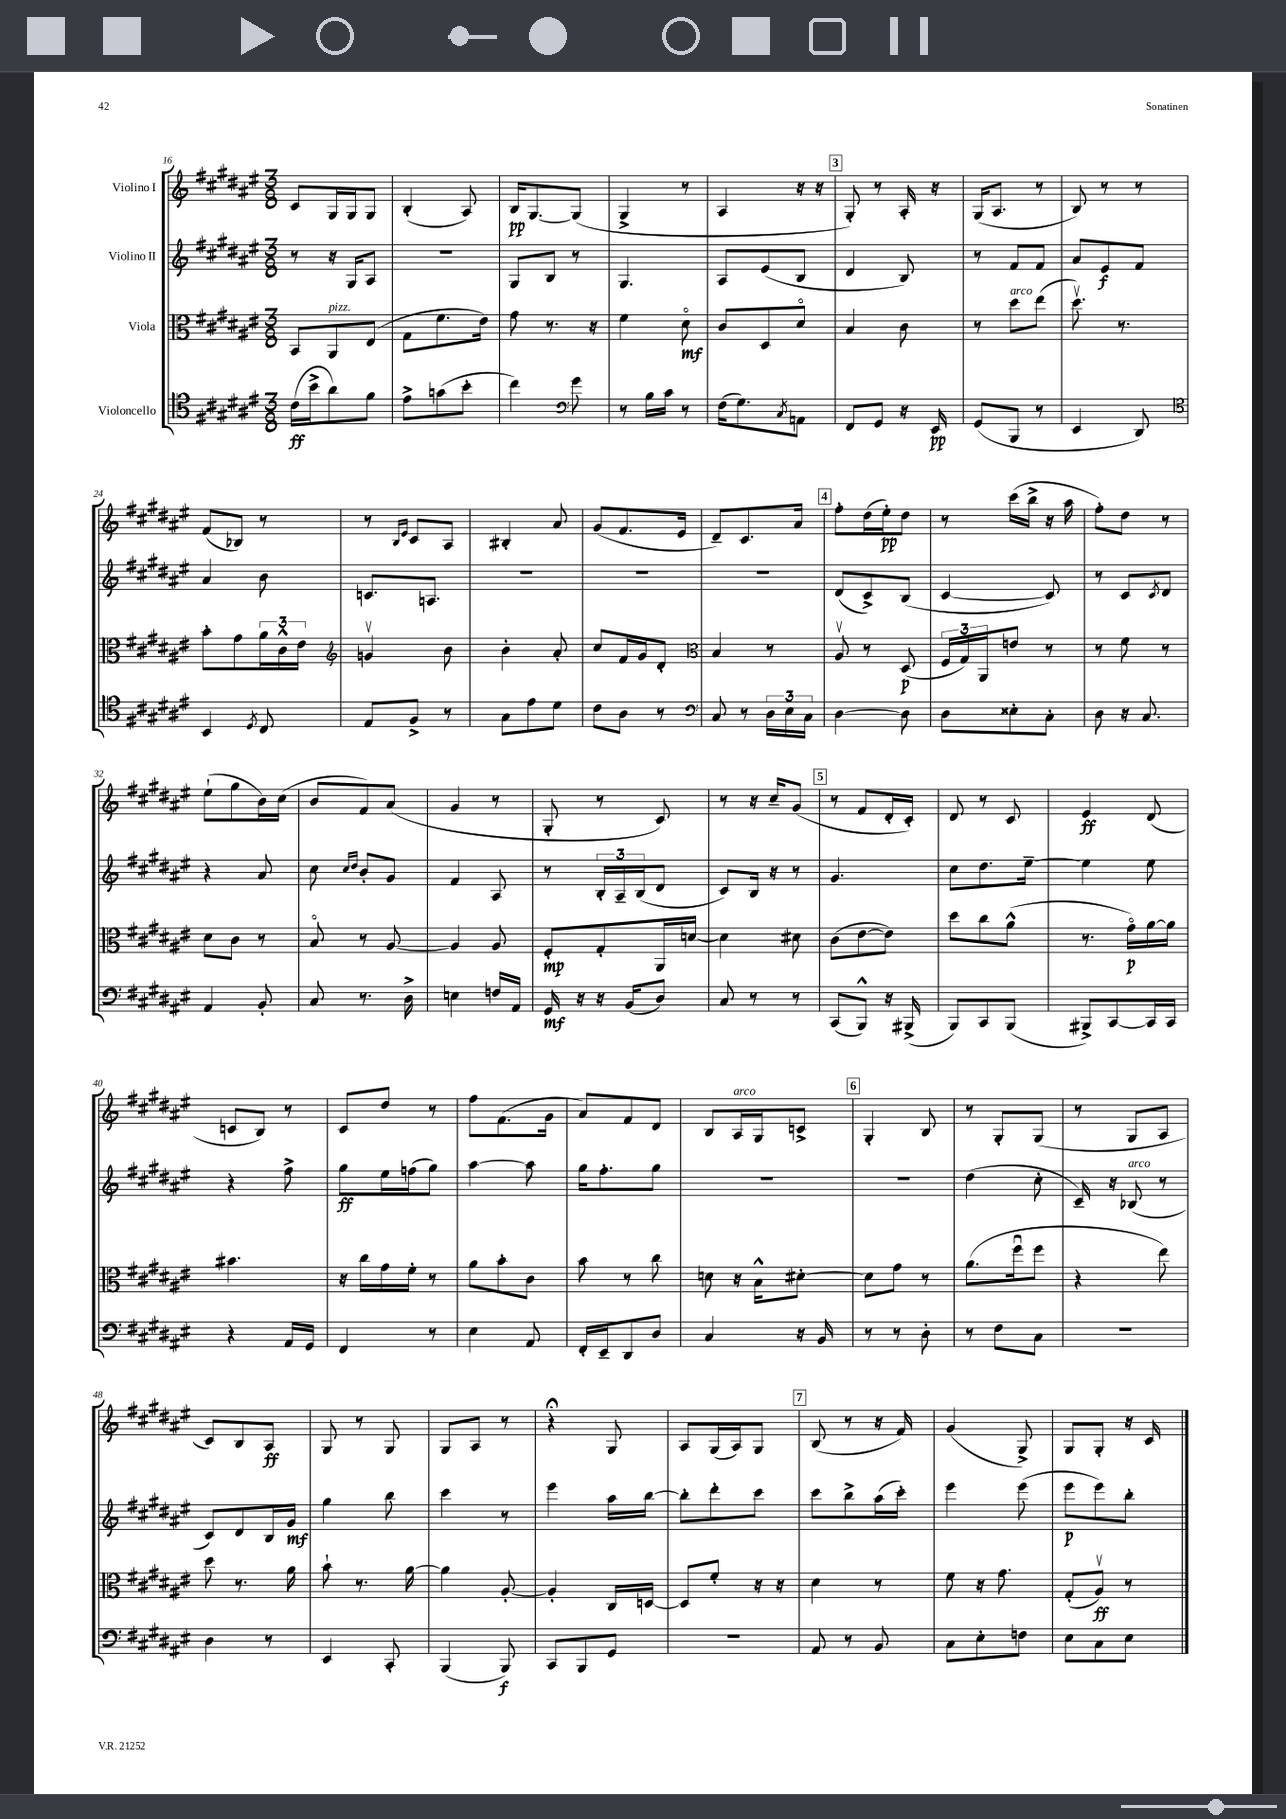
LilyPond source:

<<
\new StaffGroup <<
\new Staff = "s0" \with { instrumentName = "Violino I" } {
    \clef treble \key fis \major \numericTimeSignature \time 3/8
    cis'8 gis16 gis16 gis8 |
    b4-.( ais8) |
    b16\pp gis8.~ gis8( |
    gis4-> r8 |
    ais4 r16 r16 |
    \mark \markup { \box "3" } gis8-.) r8 ais16-. r16 |
    gis16( ais8. r8 |
    b8) r8 r8 |
    fis'8( bes8) r8 |
    r8 \grace { b16 eis'16 } cis'8 ais8 |
    bis4-. ais'8 |
    gis'8( fis'8. eis'16 |
    dis'8--) cis'8. ais'16 |
    \mark \markup { \box "4" } fis''8-. dis''16( eis''16-.\pp) dis''8 |
    r8 cis'''16( b''16-> r16 ais''16 |
    fis''8-.) dis''8 r8 |
    eis''8-!( gis''8 b'16) cis''16( |
    b'8 fis'8) ais'8( |
    gis'4 r8 |
    gis8-. r8 cis'8) |
    r8 r16 cis''16-- gis'8( |
    \mark \markup { \box "5" } r8 fis'8 dis'16-. cis'16-.) |
    dis'8 r8 cis'8 |
    eis'4\ff dis'8( |
    c'8 b8) r8 |
    cis'8 dis''8 r8 |
    fis''8 fis'8.( gis'16 |
    ais'8) fis'8 dis'8 |
    b8 ais16^\markup { \italic "arco" } gis16 c'8-> |
    \mark \markup { \box "6" } gis4-. b8 |
    r8 gis8-. gis8( |
    r8 gis8 ais8 |
    cis'8) b8 ais8\ff |
    gis8 r8 gis8 |
    gis8 ais8 r8 |
    r4\fermata gis8 |
    ais8 gis16( ais16) gis8 |
    \mark \markup { \box "7" } b8( r8 r16 fis'16) |
    gis'4( gis8->) |
    gis8 gis8-. r16 cis'16 \bar "|." |
}
\new Staff = "s1" \with { instrumentName = "Violino II" } {
    \clef treble \key fis \major \numericTimeSignature \time 3/8
    r8 r16 gis16 ais8 |
    R4. |
    gis8 b8 r8 |
    gis4. |
    ais8 eis'8( b8 |
    \mark \markup { \box "3" } dis'4 b8) |
    r8 fis'8 fis'8 |
    ais'8 eis'8\f fis'8 |
    ais'4 b'8 |
    c'8. a8. |
    R4. |
    R4. |
    R4. |
    \mark \markup { \box "4" } dis'8( cis'8->) b8( |
    cis'4~ cis'8) |
    r8 cis'8 \acciaccatura { cis'8 } dis'8 |
    r4 ais'8 |
    cis''8 \grace { cis''16 dis''16 } b'8-. gis'8 |
    fis'4 ais8 |
    r8 \tuplet 3/2 { b16-. ais16-- b16( } dis'8 |
    cis'8) b16 r16 r8 |
    \mark \markup { \box "5" } gis'4. |
    cis''8 dis''8. eis''16~-- |
    eis''4 eis''8 |
    r4 fis''8-> |
    gis''8\ff eis''16 f''16( gis''8) |
    ais''4~ ais''8 |
    gis''16 fis''8.-. gis''8 |
    R4. |
    \mark \markup { \box "6" } R4. |
    dis''4( cis''8-. |
    cis'16--) r16 bes8^\markup { \italic "arco" }( r8 |
    cis'8) dis'8 b16 gis'16\mf |
    gis''4 b''8 |
    cis'''4 r8 |
    eis'''4 ais''16 b''16~ |
    b''8-. dis'''8-. cis'''8 |
    \mark \markup { \box "7" } cis'''8 b''8-> ais''16( cis'''16-.) |
    eis'''4 eis'''8( |
    eis'''8\p eis'''8) b''8-. \bar "|." |
}
\new Staff = "s2" \with { instrumentName = "Viola" } {
    \clef alto \key fis \major \numericTimeSignature \time 3/8
    b,8 ais,8^\markup { \italic "pizz." } eis8( |
    gis8 fis'8. eis'16) |
    gis'8 r8. r16 |
    fis'4 dis'8\flageolet\mf |
    cis'8 dis8 dis'8\flageolet |
    \mark \markup { \box "3" } b4 cis'8 |
    r8 dis''8^\markup { \italic "arco" } eis''8( |
    dis''8.\upbow) r8. |
    b'8-. gis'8 \tuplet 3/2 { ais'16 cis'16-^ eis'16 } |
    \clef treble g'4\upbow b'8 |
    b'4-. ais'8-. |
    cis''8 fis'16 gis'16 dis'8-. |
    \clef alto b4 r8 |
    \mark \markup { \box "4" } ais8\upbow r8 dis8\p( |
    \tuplet 3/2 { fis16 gis16) ais,16 } e'8 r8 |
    r8 fis'8 r8 |
    dis'8 cis'8 r8 |
    b8\flageolet r8 ais8~ |
    ais4 ais8 |
    fis8-.\mp gis8-. ais,16 d'16~ |
    d'4 dis'8 |
    \mark \markup { \box "5" } cis'8( eis'8~ eis'8) |
    dis''8 cis''8 ais'8-^( |
    r8. gis'16\flageolet\p) ais'16~ ais'16 |
    bis'4. |
    r16 cis''16 gis'16 fis'16-. r8 |
    ais'8 b'8-. cis'8 |
    b'8 r8 cis''8 |
    d'8 r16 b16-^ dis'8~-. |
    \mark \markup { \box "6" } dis'8 gis'8 r8 |
    ais'8.( fis''16\downbow fis''8 |
    r4 eis''8) |
    dis''8 r8. ais'16 |
    b'8-! r8. ais'16~ |
    ais'4 ais8~-. |
    ais4-. cis16 d16~ |
    d8 fis'8-. r16 r16 |
    \mark \markup { \box "7" } dis'4 r8 |
    fis'8 r16 gis'8. |
    gis8-.( ais8\upbow\ff) r8 \bar "|." |
}
\new Staff = "s3" \with { instrumentName = "Violoncello" } {
    \clef tenor \key fis \major \numericTimeSignature \time 3/8
    cis'16\ff( b'16-> ais'8) fis'8 |
    eis'8-> g'8( b'8-. |
    cis''4) \clef bass gis'8 |
    r8 b16 cis'16 r8 |
    fis16( gis8.) \acciaccatura { cis8 } a,8 |
    \mark \markup { \box "3" } fis,8 gis,8 r16 eis,16\pp |
    gis,8( b,,8 r8 |
    eis,4 dis,8) |
    \clef tenor b,4 \acciaccatura { dis8 } cis8 |
    eis8 fis8-> r8 |
    gis8 eis'8 dis'8 |
    cis'8 ais8 r8 |
    \clef bass cis8 r8 \tuplet 3/2 { dis16 eis16 cis16 } |
    \mark \markup { \box "4" } dis4~ dis8 |
    dis8 eisis8-. cis8-. |
    dis8 r16 cis8. |
    ais,4 b,8-. |
    cis8 r8. dis16-> |
    e4 f16 ais,16 |
    gis,16\mf r16 r16 b,16( dis8) |
    cis8 r8 r8 |
    \mark \markup { \box "5" } cis,8( b,,8-^) r16 bis,,16->( |
    b,,8) cis,8 b,,8( |
    bis,,8->) cis,8~ cis,16 cis,16 |
    r4 ais,16 gis,16 |
    fis,4 r8 |
    eis4 ais,8 |
    fis,16-. eis,16-- dis,8 dis8 |
    cis4 r16 b,16 |
    \mark \markup { \box "6" } r8 r8 dis8-. |
    r8 fis8 cis8 |
    r4. |
    dis4 r8 |
    eis,4 cis,8-. |
    b,,4( b,,8\f) |
    cis,8 b,,8 gis,8 |
    R4. |
    \mark \markup { \box "7" } ais,8 r8 b,8 |
    cis8 eis8-. f8 |
    eis8 cis8 eis8 \bar "|." |
}
>>
>>
\layout { \context { \Score currentBarNumber = #16 } }
